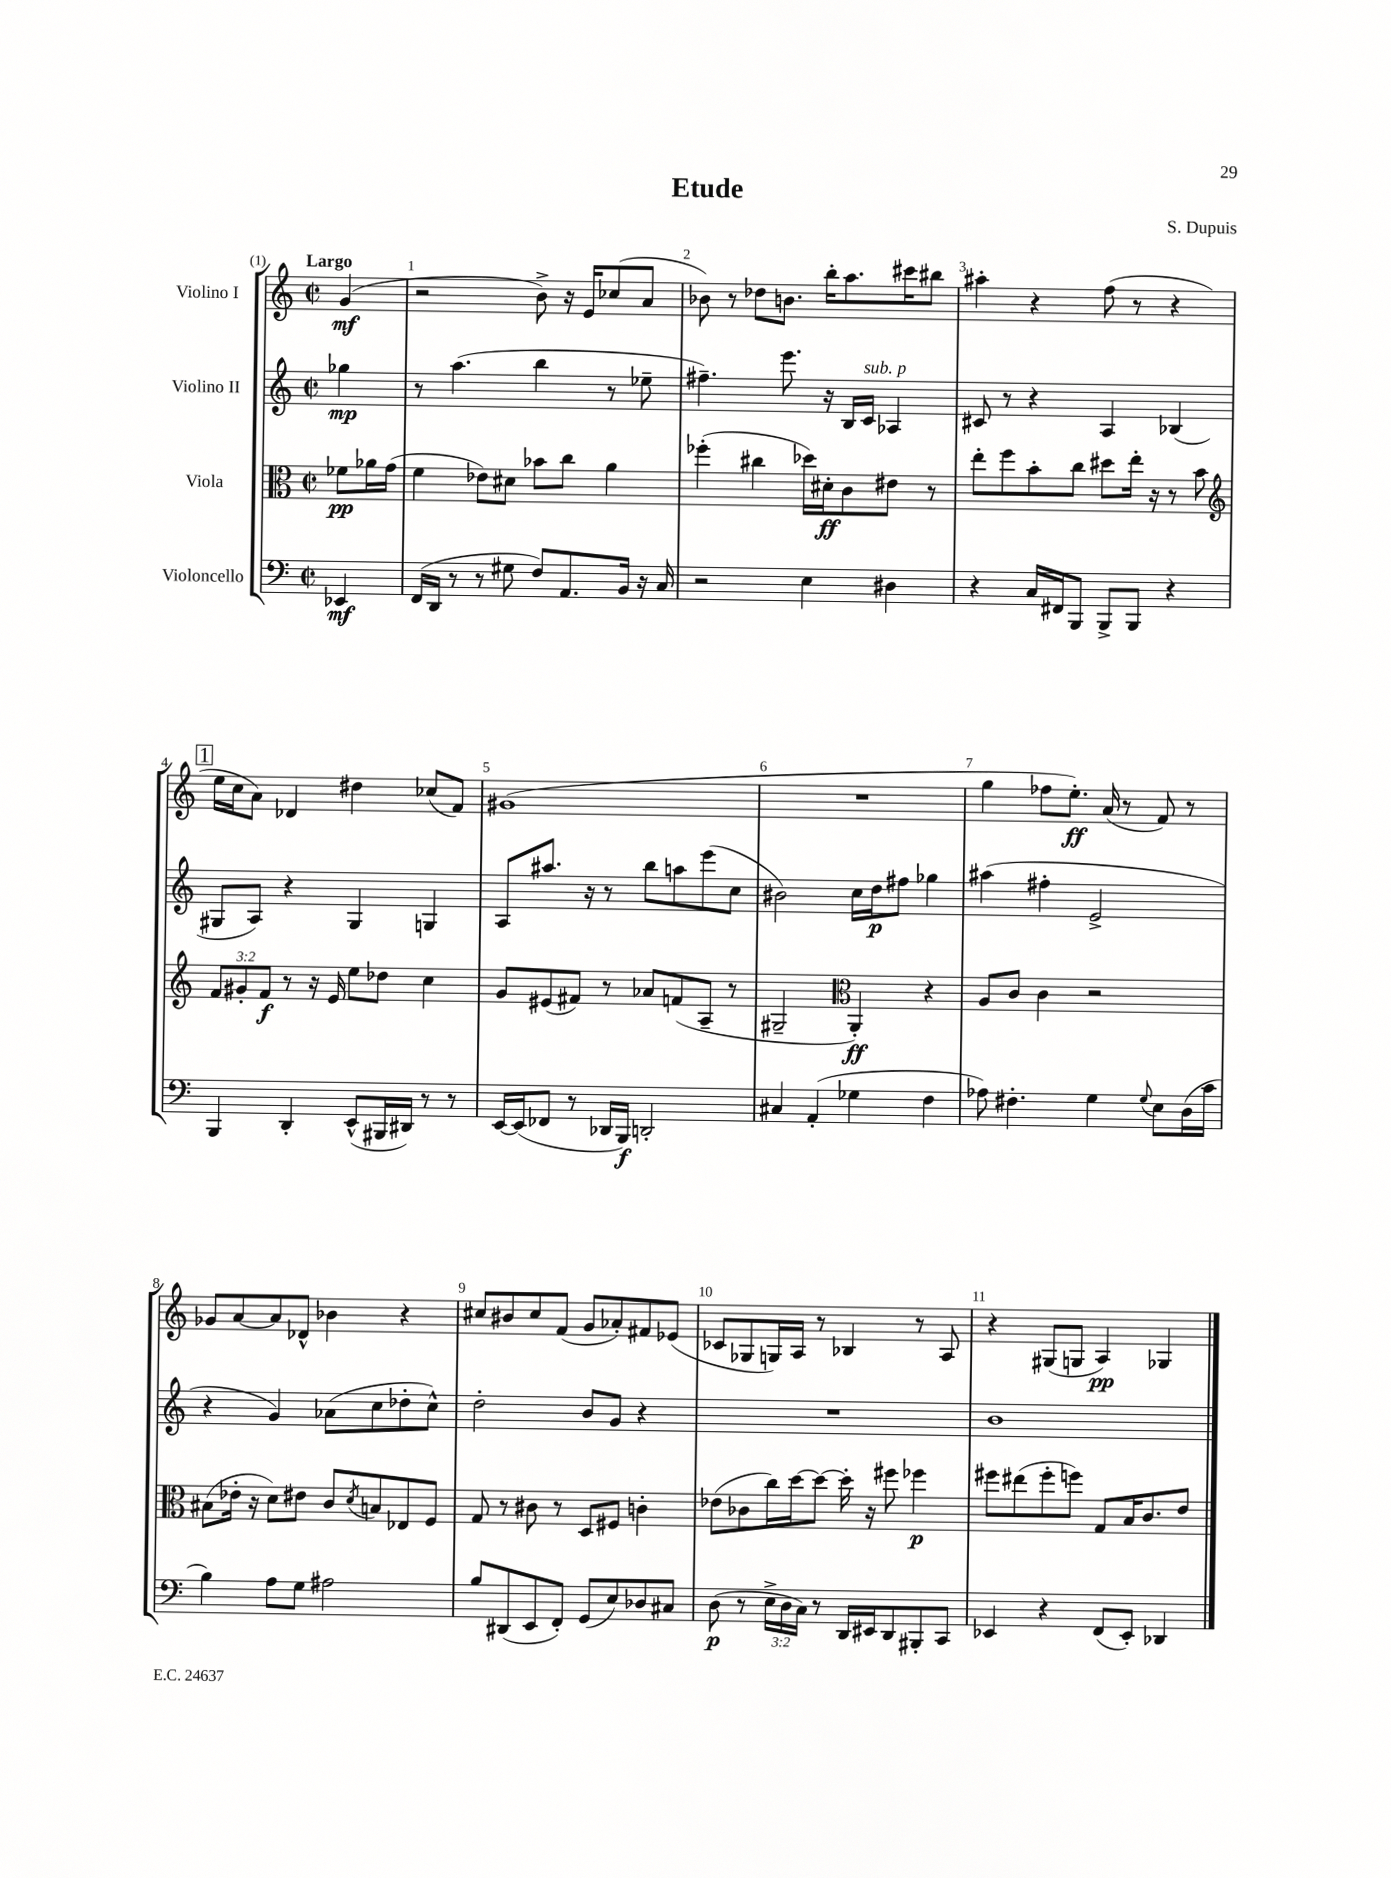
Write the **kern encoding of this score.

**kern	**dynam	**kern	**dynam	**kern	**dynam	**kern	**dynam
*part4	*part4	*part3	*part3	*part2	*part2	*part1	*part1
*staff4	*staff4	*staff3	*staff3	*staff2	*staff2	*staff1	*staff1
*I"Violoncello	*	*I"Viola	*	*I"Violino II	*	*I"Violino I	*
*clefF4	*	*clefC3	*	*clefG2	*	*clefG2	*
*k[]	*	*k[]	*	*k[]	*	*k[]	*
*M2/2	*	*M2/2	*	*M2/2	*	*M2/2	*
*met(c|)	*	*met(c|)	*	*met(c|)	*	*met(c|)	*
=	=	=	=	=	=	=	=
!	!	!	!	!	!	!LO:TX:a:B:t=Largo	!
4EE-X/	mf	8f-X\L	pp	4gg-X\	mp	(4g/	mf
.	.	16a-X\L	.	.	.	.	.
.	.	(16g\JJ	.	.	.	.	.
=1	=1	=1	=1	=1	=1	=1	=1
(16FF/LL	.	4f\	.	8r	.	2r	.
16DD/JJ	.	.	.	.	.	.	.
8r	.	.	.	(4.aa\	.	.	.
8r	.	8e-X\L)	.	.	.	.	.
8G#X\	.	8d#X\J	.	.	.	.	.
8F/L)	.	8b-X\L	.	4bb\	.	8b^\)	.
8.AA/	.	8cc\J	.	.	.	16r	.
.	.	.	.	.	.	16e/KL	.
.	.	4a\	.	8r	.	(8cc-X/	.
16BB/Jk	.	.	.	.	.	.	.
16r	.	.	.	8ee-X~\	.	8a/J	.
16C/	.	.	.	.	.	.	.
=2	=2	=2	=2	=2	=2	=2	=2
2r	.	(4ff-X'\	.	4.ff#X~\)	.	8b-X\)	.
.	.	.	.	.	.	8r	.
.	.	4cc#X\	.	.	.	8dd-X\L	.
.	.	.	.	8.eee\	.	8.bn\J	.
4E\	.	16dd-X\LL)	.	.	.	.	.
.	.	16d#X'\J	ff	16r	.	16bb'\KL	.
.	.	8c\	.	16B/LL	.	8.aa\	.
!	!	!	!	!LO:TX:a:i:t=sub. p	!	!	!
.	.	.	.	16c/JJ	.	.	.
4D#X\	.	8e#X\J	.	4A-X/	.	.	.
.	.	.	.	.	.	16ccc#X\K	.
.	.	8r	.	.	.	8bb#X\J	.
=3	=3	=3	=3	=3	=3	=3	=3
4r	.	8ee'\L	.	8c#X/	.	4aa#X'\	.
.	.	8ff\	.	8r	.	.	.
16C/LL	.	8b'\	.	4r	.	4r	.
16FF#X/J	.	.	.	.	.	.	.
8BBB/J	.	8cc\J	.	.	.	.	.
8BBB^/L	.	8dd#X\L	.	4A/	.	(8ff\	.
8BBB/J	.	16ee'\Jk	.	.	.	8r	.
.	.	16r	.	.	.	.	.
4r	.	8r	.	(4B-X/	.	4r	.
.	.	8b\	.	.	.	.	.
!!LO:LB:g=z
!!LO:REH:place=s1:t=1
=4	=4	=4	=4	=4	=4	=4	=4
*	*	*clefG2	*	*	*	*	*
4BBB/	.	12f/L	.	8G#X/L	.	16ee\LL	.
.	.	.	.	.	.	16cc\J	.
.	.	12g#X'/	.	.	.	.	.
.	.	.	.	8A/J)	.	8a\J)	.
.	.	12f/J	f	.	.	.	.
4DD'/	.	8r	.	4r	.	4d-X/	.
.	.	16r	.	.	.	.	.
.	.	16e/	.	.	.	.	.
(8EE^^/L	.	8ee\L	.	4G#/	.	4dd#X\	.
16BBB#X/L	.	8dd-X\J	.	.	.	.	.
16DD#X/JJ)	.	.	.	.	.	.	.
8r	.	4cc\	.	4Gn/	.	(8cc-X/L	.
8r	.	.	.	.	.	8f/J)	.
=5	=5	=5	=5	=5	=5	=5	=5
[16EE/LL	.	8g/L	.	8A/L	.	(1g#X	.
(16EE/J]	.	.	.	.	.	.	.
8FF-X/J	.	(8e#X/	.	8.aa#X/J	.	.	.
8r	.	8f#X/J)	.	.	.	.	.
.	.	.	.	16r	.	.	.
16DD-X/LL	.	8r	.	8r	.	.	.
16BBB/JJ)	f	.	.	.	.	.	.
2DDn'/	.	8a-X/L	.	8bb\L	.	.	.
.	.	(8fn/	.	8aan\	.	.	.
.	.	8A~/J	.	(8eee\	.	.	.
.	.	8r	.	8cc\J	.	.	.
=6	=6	=6	=6	=6	=6	=6	=6
4C#X/	.	2G#X~/	.	2b#X\)	.	1r	.
(4AA'/	.	.	.	.	.	.	.
*	*	*clefC3	*	*	*	*	*
4G-X\	.	4AA'/)	ff	16cc\LL	.	.	.
.	.	.	.	16dd\J	p	.	.
.	.	.	.	8ff#X\J	.	.	.
4F\	.	4r	.	4gg-X\	.	.	.
=7	=7	=7	=7	=7	=7	=7	=7
8A-X\)	.	8A/L	.	(4aa#X\	.	4gg\	.
4.F#X'\	.	8c/J	.	.	.	.	.
.	.	4c\	.	4ff#X'\	.	8ff-X\L	.
.	.	.	.	.	.	8.ee'\J)	ff
4G\	.	2r	.	2e^/	.	.	.
.	.	.	.	.	.	(16a/	.
.	.	.	.	.	.	8r	.
8qqG/	.	.	.	.	.	.	.
8E\L	.	.	.	.	.	8f/)	.
(16D\L	.	.	.	.	.	8r	.
16c\JJ	.	.	.	.	.	.	.
!!LO:LB:g=z
=8	=8	=8	=8	=8	=8	=8	=8
4B\)	.	(8B#X\L	.	4r	.	8g-X/L	.
.	.	16e-X'\Jk	.	.	.	[8a/	.
.	.	16r	.	.	.	.	.
8A\L	.	8d\L)	.	4g/)	.	8a/]	.
8G\J	.	8e#X\J	.	.	.	8d-X^^/J	.
2A#X\	.	8c/L	.	(8a-X\L	.	4b-X\	.
.	.	8qd/	.	.	.	.	.
.	.	8Bn/	.	8cc\	.	.	.
.	.	8E-X/	.	8dd-X'\	.	4r	.
.	.	8F/J	.	8cc^^\J)	.	.	.
=9	=9	=9	=9	=9	=9	=9	=9
8B/L	.	8G/	.	2dd'\	.	8cc#X/L	.
(8DD#X/	.	8r	.	.	.	8b#X/	.
8EE/	.	8c#X\	.	.	.	8cc#/	.
8FF'/J)	.	8r	.	.	.	(8f/J	.
(8GG/L	.	8D/L	.	8b/L	.	8g/L	.
8E/)	.	8F#X/J	.	8g/J	.	8a-X'/)	.
8D-X/	.	4cn'\	.	4r	.	8f#X/	.
8C#X/J	.	.	.	.	.	(8e-X/J	.
=10	=10	=10	=10	=10	=10	=10	=10
(8D\	p	(8e-X\L	.	1r	.	8c-X/L	.
8r	.	8c-X\	.	.	.	8G-X/	.
24E^\LL	.	16cc\L)	.	.	.	16Gn/L)	.
24D\	.	.	.	.	.	.	.
.	.	[16dd\J	.	.	.	16A/JJ	.
24C\JJ)	.	.	.	.	.	.	.
8r	.	8dd\J_	.	.	.	8r	.
16DD/LL	.	16dd'\]	.	.	.	4B-X/	.
16EE#X/J	.	16r	.	.	.	.	.
8DD/	.	8ff#X\	.	.	.	.	.
8BBB#X'/	.	4ff-X\	p	.	.	8r	.
8CC/J	.	.	.	.	.	8A/	.
=11	=11	=11	=11	=11	=11	=11	=11
4EE-X/	.	8ff#X\L	.	1b	.	4r	.
.	.	(8ee#X\	.	.	.	.	.
4r	.	8ff#'\	.	.	.	(8G#X/L	.
.	.	8ffn\J)	.	.	.	8Gn/J	.
(8FF/L	.	8G/L	.	.	.	4A/)	pp
8EE-'/J)	.	16B/K	.	.	.	.	.
.	.	8.c/	.	.	.	.	.
4DD-X/	.	.	.	.	.	4G-X/	.
.	.	8e/J	.	.	.	.	.
==	==	==	==	==	==	==	==
*-	*-	*-	*-	*-	*-	*-	*-
